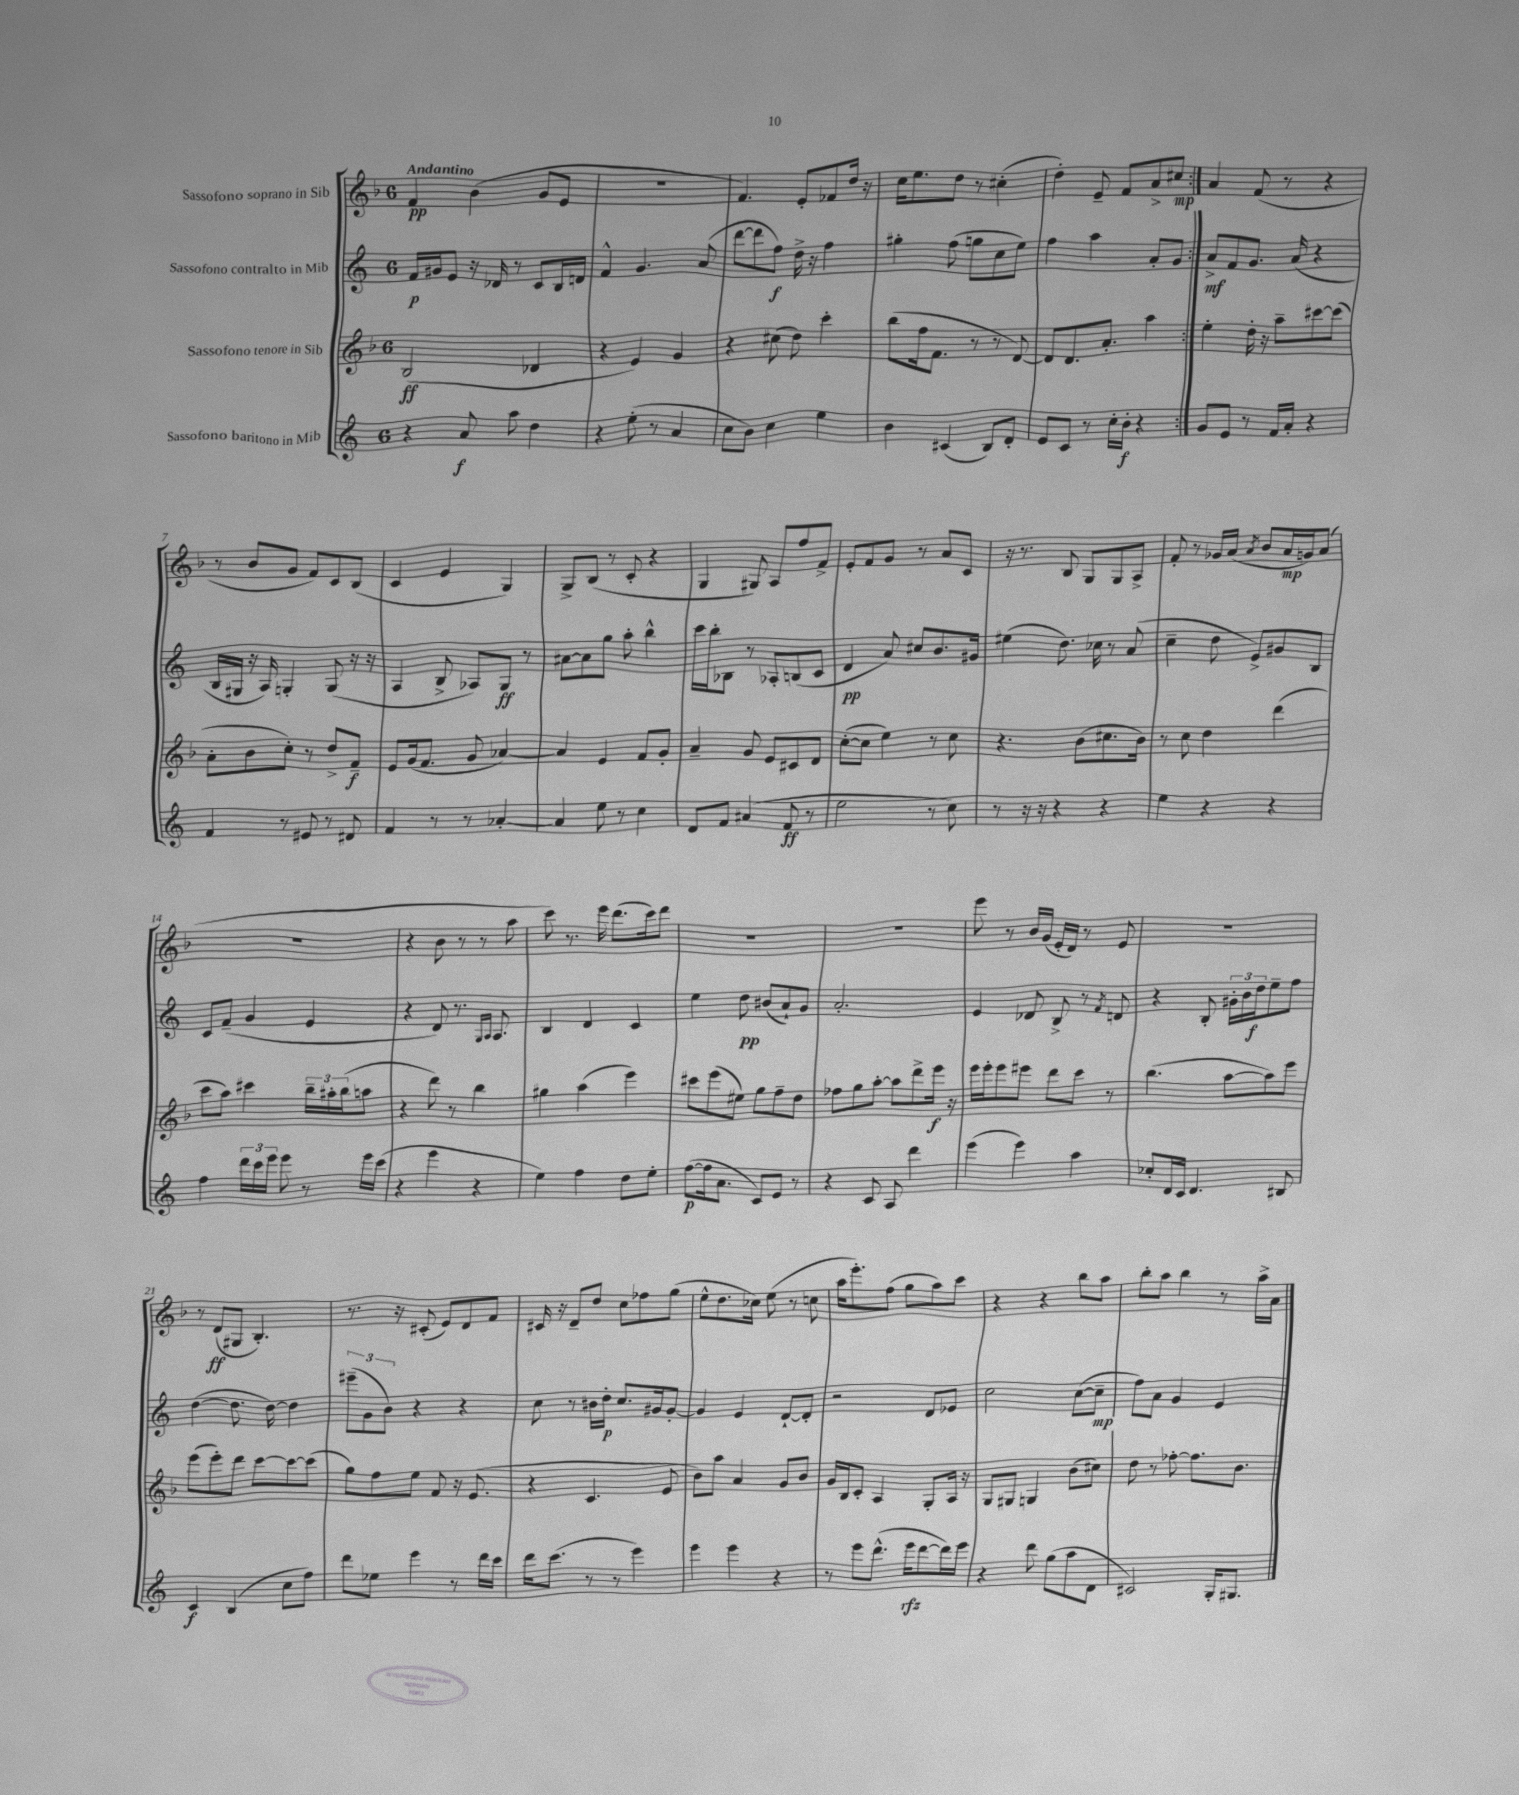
<<
\new StaffGroup <<
\new Staff = "s0" \with { instrumentName = "Sassofono soprano in Sib" } {
    \clef treble \key f \major \once \override Staff.TimeSignature.style = #'single-digit \time 6/8 \tempo "Andantino"
    \repeat volta 2 { f'4\pp bes'4( g'8 e'8 |
    R2. |
    f'4.) e'8-. fes'8 d''16 r16 |
    c''16 e''8. d''8 r8 cis''4-.( |
    d''4-.) e'8-- f'8 a'8-> cis''8\mp | }
    a'4 f'8( r8 r4 |
    r8 bes'8 g'8 f'8) c'8 bes8( |
    c'4 e'4 g4) |
    g8-> bes8( r8 c'8-. r4 |
    g4 gis8) a8 f''8 f'8-> |
    e'8-. f'8 g'8 r8 a'8 c'8 |
    r16 r8. bes8 g8 g8 a8-> |
    f'8-. r8 ges'16 a'16( \acciaccatura { a'8 } bes'8 a'16\mp g'16) a'8( |
    R2. |
    r4 bes'8 r8 r8 a''8 |
    c'''8) r8. e'''16 d'''8.( c'''16) d'''8 |
    r2. |
    r2. |
    e'''8 r8 bes'16 g'16( e'16-. d'16) r8 e'8 |
    R2. |
    r8 d'8\ff( gis8 bes4.-.) |
    r8. r16 cis'8-.( e'8) d'8 f'8 |
    cis'16 r16 d'8-- d''8 c''8 fes''8 g''8( |
    e''8-^ d''8. ces''16) e''8( r8 c''8 |
    a''16 e'''8.-.) f''8( g''8 a''8) c'''8 |
    r4 r4 bes''8 a''8 |
    bes''8-. a''8 bes''4 r8 a''16-> a'16 \bar "|." |
}
\new Staff = "s1" \with { instrumentName = "Sassofono contralto in Mib" } {
    \clef treble \key c \major \once \override Staff.TimeSignature.style = #'single-digit \time 6/8
    \repeat volta 2 { f'16\p gis'16 e'8 r16 des'16 r8 c'8 b16 d'16 |
    f'4-^ g'4. a'8( |
    d'''8~ d'''8 f''8\f) d''16-> r16 f''4 |
    gis''4-. f''8( g''8 c''8 e''8) |
    f''4 a''4 a'8-. g'8 | }
    a'8->\mf f'8 g'8. a'16( r4 |
    b16 gis16 r16 a16) g4-. g8( r16 r16 |
    a4 b8-> aes8) g8\ff r8 |
    ais'8~ ais'8 g''8 a''8-. b''4-^ |
    c'''16 b''16-. bes8 r8 aes8-. b8( c'8 |
    d'4\pp a'8) cis''8 b'8. gis'16 |
    eis''4( d''8.) ces''16 r8 a'8( |
    c''4-- d''8 e'8->) gis'8 b8 |
    c'8 f'8--( g'4 e'4 |
    r4 d'8) r8. \grace { g16 a16 } a8. |
    b4 d'4 c'4 |
    e''4 d''8\pp bis'8( a'8-!) g'8 |
    a'2.-. |
    e'4 des'8 b8-> r8 \acciaccatura { f'8 } d'8 |
    r4 b8-. \tuplet 3/2 { gis'16-. b'16 d''16\f } e''8-- f''8 |
    d''4~( d''8. d''16~) d''4 |
    \tuplet 3/2 { eis'''8--( g'8 b'8) } r4 r4 |
    c''8 r8 bis'16 d''16-.\p c''8. gis'16 gis'8~-. |
    gis'4 e'4 d'8~-! d'8-. |
    r2 d'8 ees'8 |
    c''2 c''8~( c''8--\mp |
    f''8) a'8 g'4 e'4 \bar "|." |
}
\new Staff = "s2" \with { instrumentName = "Sassofono tenore in Sib" } {
    \clef treble \key f \major \once \override Staff.TimeSignature.style = #'single-digit \time 6/8
    \repeat volta 2 { bes2\ff( des'4 |
    r4 e'4) g'4 |
    r4 cis''8( d''8) c'''4-. |
    bes''8( f''16 f'8. r8 r8 d'8~) |
    d'8 d'8. a'8.-. a''4 | }
    e''4-. d''16-. r16 a''8-- cis'''8~ cis'''8( |
    a'8-. bes'8 c''8-.) r8 d''8-> f'8--\f |
    e'8 g'16( f'8. g'8 aes'4~) |
    aes'4 e'4 f'8 g'8-. |
    a'4-- g'8 e'8 cis'8 d'8 |
    c''8~-.( c''8 e''4) r8 c''8 |
    r4. bes'8( cis''8. bes'16) |
    r8 c''8 d''4 d'''4( |
    c'''8 a''8) cis'''4 \tuplet 3/2 { bes''16-- ais''16-. bes''16( } a''8 |
    r4 d'''8) r8 bes''4 |
    gis''4 a''4( e'''4) |
    cis'''8 e'''8( eis''8) g''8 f''8-- d''8 |
    fes''8 g''8 a''8~-. a''8 d'''8-> e'''16\f r16 |
    e'''16 e'''16-. e'''8 eis'''8 d'''8 c'''8 r8 |
    bes''4.( a''8~ a''8) e'''8 |
    e'''8( e'''8-.) d'''8 c'''8~ c'''8~ c'''8( |
    g''8) f''8 e''8 f'8 r16 e'8.( |
    r4 c'4. e'8 |
    bes'8) a''8 a'4 g'8 bes'8 |
    g'16 bes16 c'8-. a4 g8-. a16 r16 |
    g8 gis8 g4 bes'8( cis''8) |
    d''8 r8 fes''8~-. fes''8. bes'8. \bar "|." |
}
\new Staff = "s3" \with { instrumentName = "Sassofono baritono in Mib" } {
    \clef treble \key c \major \once \override Staff.TimeSignature.style = #'single-digit \time 6/8
    \repeat volta 2 { r4 a'8\f a''8 d''4 |
    r4 e''8-.( r8 a'4 |
    c''8 b'8) c''4 e''4 |
    b'4 cis'4( b8) d'8-. |
    e'8 c'8 r8 c''16-. b'16-.\f r4 | }
    g'8 e'8 r8 f'16 a'16-. r4 |
    f'4 r8 eis'8 r8 dis'8 |
    f'4 r8 r8 aes'4~-. |
    aes'4 e''8 r8 c''4 |
    d'8 f'8 ais'4( f'8\ff r8 |
    e''2 r8 c''8) |
    r8 r16 r16 r4 r4 |
    e''4 r4 r4 |
    f''4 \tuplet 3/2 { d'''16 c'''16 e'''16 } e'''8 r8 e'''16 c'''16( |
    r4 e'''4 r4 |
    e''4) f''4 d''8 e''8-. |
    f''8~\p( f''16 a'8. c'8) e'8 r8 |
    r4 c'8 a8 d'''4 |
    e'''4( e'''4) a''4 |
    ces''8-. d'16 c'16 d'4. bis8 |
    c'4\f b4( c''8 f''8) |
    d'''8 ees''8 e'''4 r8 d'''16 c'''16 |
    d'''16 c'''8.( r8 r8 e'''4) |
    e'''4 e'''4 r4 |
    r8 e'''8 d'''8.-^( e'''16\rfz d'''8~ d'''16) e'''16 |
    r4 d'''8 g''8( a''8 d'8 |
    cis'2) g16-. gis8. \bar "|." |
}
>>
>>
